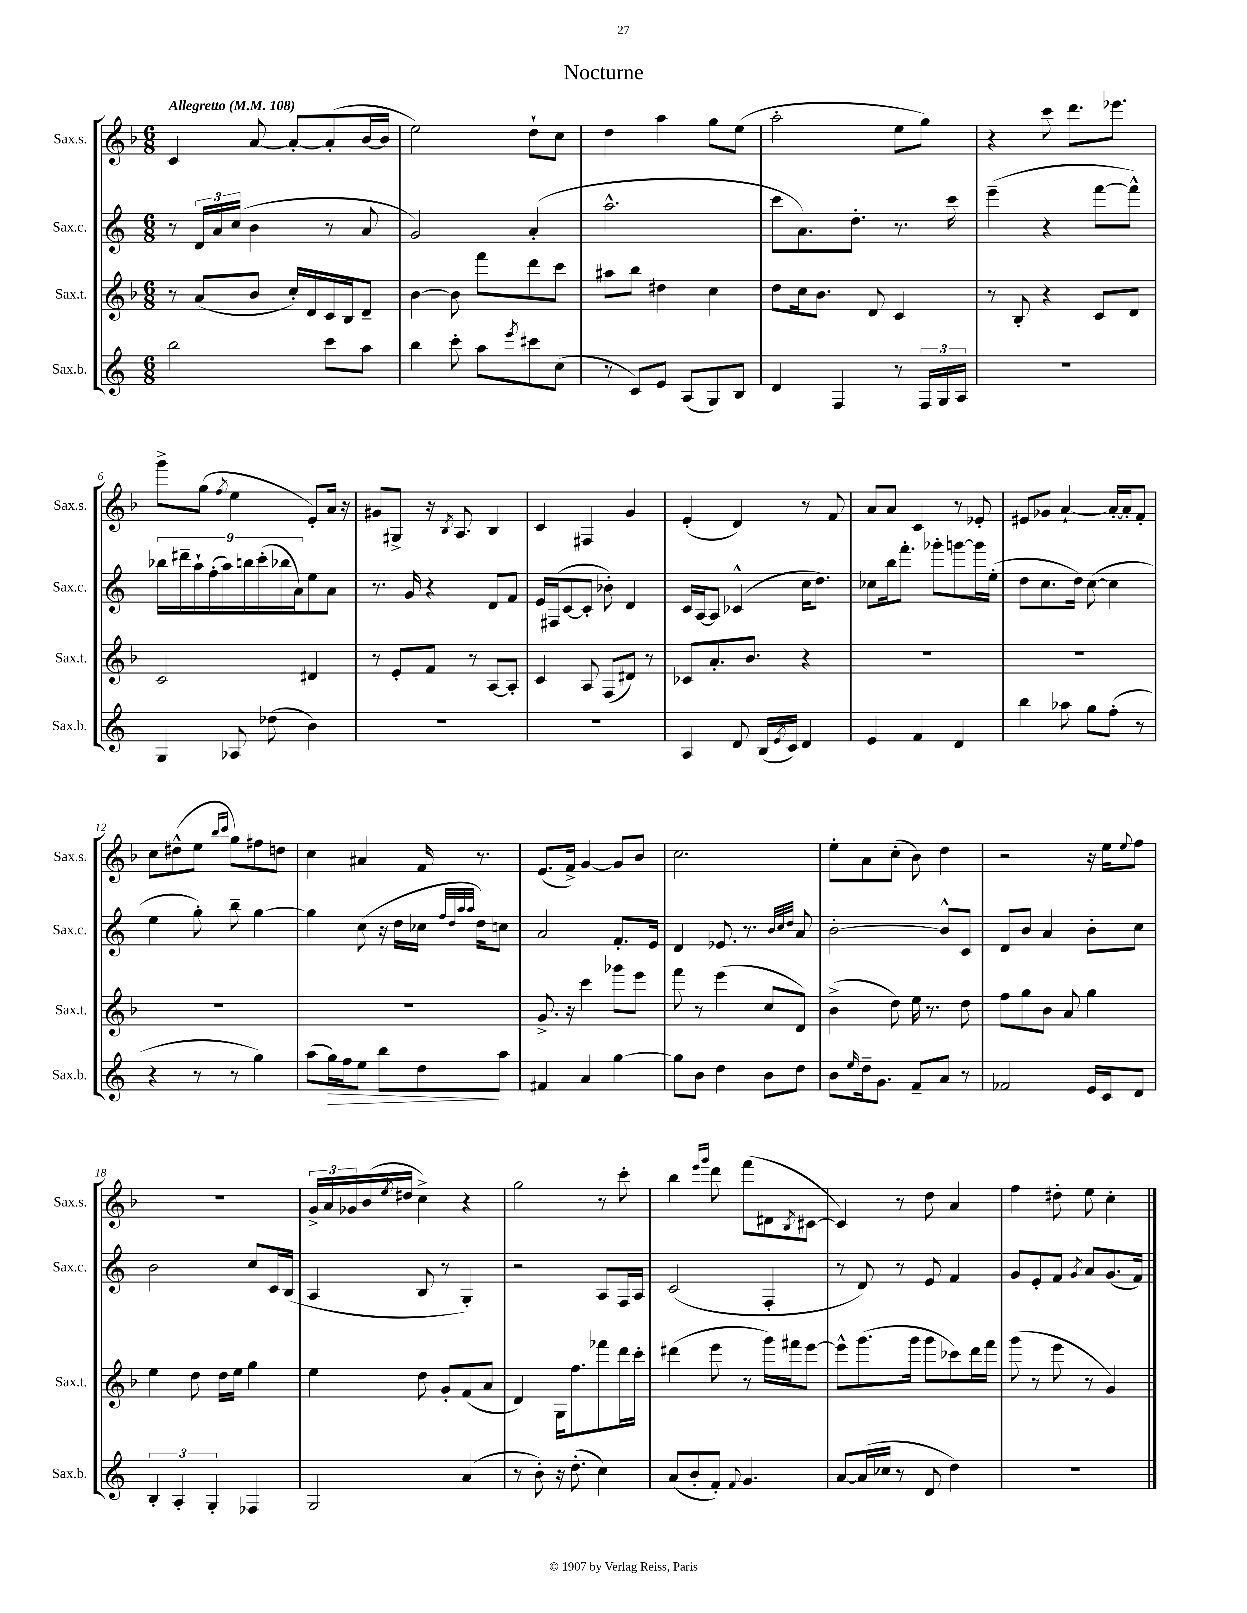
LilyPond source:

\header { title = "Nocturne" }
<<
\new StaffGroup <<
\new Staff = "s0" \with { instrumentName = "Sax.s." shortInstrumentName = "Sax.s." } {
    \clef treble \key f \major \numericTimeSignature \time 6/8 \tempo "Allegretto" 4 = 108
    c'4 a'8~ a'8~-. a'8-.( bes'16~ bes'16 |
    e''2) d''8-! c''8 |
    d''4 a''4 g''8 e''8( |
    a''2-. e''8 g''8) |
    r4 c'''8 d'''8. ees'''8. |
    g'''8-> g''8( \acciaccatura { f''8 } e''4 e'8-.) a'16 r16 |
    gis'8 gis8-> r16 \acciaccatura { bes8 } a8. bes4 |
    c'4 fis4 g'4 |
    e'4-.( d'4) r8 f'8 |
    a'8 a'8 c'4 r8 ees'8-. |
    eis'8 ges'8 a'4~-! a'16~-. a'16-. f'8-. |
    c''8 dis''8-^( e''8 \grace { bes''16 c'''16 } g''8) fis''8 d''8 |
    c''4 ais'4 f'16 r8. |
    e'8.( f'16->) g'4~ g'8 bes'8 |
    c''2. |
    e''8-. a'8 c''8-.( bes'8) d''4 |
    r2 r16 e''16 \appoggiatura { e''8 } f''8 |
    R2. |
    \tuplet 3/2 { g'16-> a'16 ges'16 } bes'16( \acciaccatura { e''8 } dis''16 c''4->) r4 |
    g''2 r8 c'''8-. |
    bes''4 \grace { e'''16 g'''16 } d'''8 f'''8( dis'8 \acciaccatura { bes8 } cis'8~ |
    cis'4) r8 d''8 a'4 |
    f''4 dis''8-. e''8 c''4-. \bar "|." |
}
\new Staff = "s1" \with { instrumentName = "Sax.c." shortInstrumentName = "Sax.c." } {
    \clef treble \key c \major \numericTimeSignature \time 6/8
    r8 \tuplet 3/2 { d'16 a'16 c''16( } b'4 r8 a'8 |
    g'2) a'4-.( |
    a''2.-^ |
    c'''8 a'8.) d''8.-. r8. c'''16 |
    e'''4--( r4 f'''8~ f'''8-^) |
    \tuplet 9/8 { bes''16 dis'''16-- a''16-! f''16-.( a''16) b''16 c'''16-.( bes''16 a'16) } e''8 a'8 |
    r8. g'16 r4 d'8 f'8 |
    e'16 fis16( c'8~ c'8-. bes'8-.) d'4 |
    c'16 a16~ a8 ces'4-^( c''16 d''8.) |
    ces''8 b''16 f'''8.-. ges'''8-. g'''8~ g'''16 e''16-.( |
    d''8 c''8. d''16) c''8~( c''4 |
    e''4 g''8-.) b''8-- g''4~ |
    g''4 c''8( r16 d''16 ces''16 \grace { f''32 d''32 a''32 a''32 } d''16) c''8 |
    a'2 f'8.-. e'16 |
    d'4 ees'8. r8. \grace { b'32 c''32 d''32 } a'8 |
    b'2~-. b'8-^ c'8 |
    d'8 b'8 a'4 b'8-. c''8 |
    b'2 c''8 c'16 b16( |
    a4 b8 r8 g4-.) |
    r2 a8 f16 a16 |
    c'2( f4-. |
    r8 d'8) r8 e'8 f'4 |
    g'8 e'8-. f'8 \acciaccatura { g'8 } a'8 g'8.( f'16) \bar "|." |
}
\new Staff = "s2" \with { instrumentName = "Sax.t." shortInstrumentName = "Sax.t." } {
    \clef treble \key f \major \numericTimeSignature \time 6/8
    r8 a'8( bes'8 c''16-.) d'16 c'16 bes16 d'8-- |
    bes'4~ bes'8 f'''8 d'''8 c'''8 |
    ais''8 bes''8 dis''4 c''4 |
    d''8 c''16 bes'8. d'8 c'4 |
    r8 bes8-. r4 c'8 d'8 |
    c'2 dis'4 |
    r8 e'8-. f'8 r8 a8~ a8-. |
    c'4 a8 f8( dis'8) r8 |
    ces'8 a'8.-. bes'8. r4 |
    R2. |
    R2. |
    R2. |
    R2. |
    g'8.-> r16 c'''4 ges'''8 e'''8 |
    f'''8 r8 e'''4( c''8 d'8) |
    bes'4->( d''8) e''16 r8. d''8 |
    f''8 g''8 bes'8 a'8 g''4 |
    e''4 d''8 d''16 e''16 g''4 |
    e''4 d''8 g'8-. f'8( a'8 |
    d'4) g16 f''8. fes'''8 d'''16 c'''16-. |
    dis'''4( e'''8 r8 g'''16) fis'''16 e'''8~ |
    e'''8-^ g'''8.( g'''16 g'''8 ces'''8) d'''16 f'''16 |
    g'''8( r8 e'''8 r8 g'4) \bar "|." |
}
\new Staff = "s3" \with { instrumentName = "Sax.b." shortInstrumentName = "Sax.b." } {
    \clef treble \key c \major \numericTimeSignature \time 6/8
    b''2 c'''8 a''8 |
    b''4 c'''8-. a''8 \acciaccatura { e'''8 } cis'''8 c''8( |
    r8 c'8) e'8 a8( g8) b8 |
    d'4 f4 r8 \tuplet 3/2 { f16 g16 a16 } |
    R2. |
    g4 aes8 des''8( b'4) |
    R2. |
    R2. |
    a4 d'8 b16( \acciaccatura { e'8 } c'16) d'4 |
    e'4 f'4 d'4 |
    b''4 aes''8 g''8 f''8-.( r8 |
    r4 r8 r8 g''4) |
    a''8( g''16\>) f''16 e''8 b''8 d''8\! a''8 |
    fis'4 a'4 g''4~ |
    g''8 b'8 d''4 b'8 d''8 |
    b'8 \grace { e''16 } d''16-- g'8. f'8-- a'8 r8 |
    fes'2 e'16 c'16 d'8 |
    \tuplet 3/2 { b4-. a4-. g4-. } fes4 |
    g2 a'4( |
    r8 b'8-.) r16 d''8.-.( c''4) |
    a'8( b'8-. f'8-.) \appoggiatura { f'8 } g'4. |
    a'8~ a'16( ces''16 r8 d'8 d''4) |
    R2. \bar "|." |
}
>>
>>
